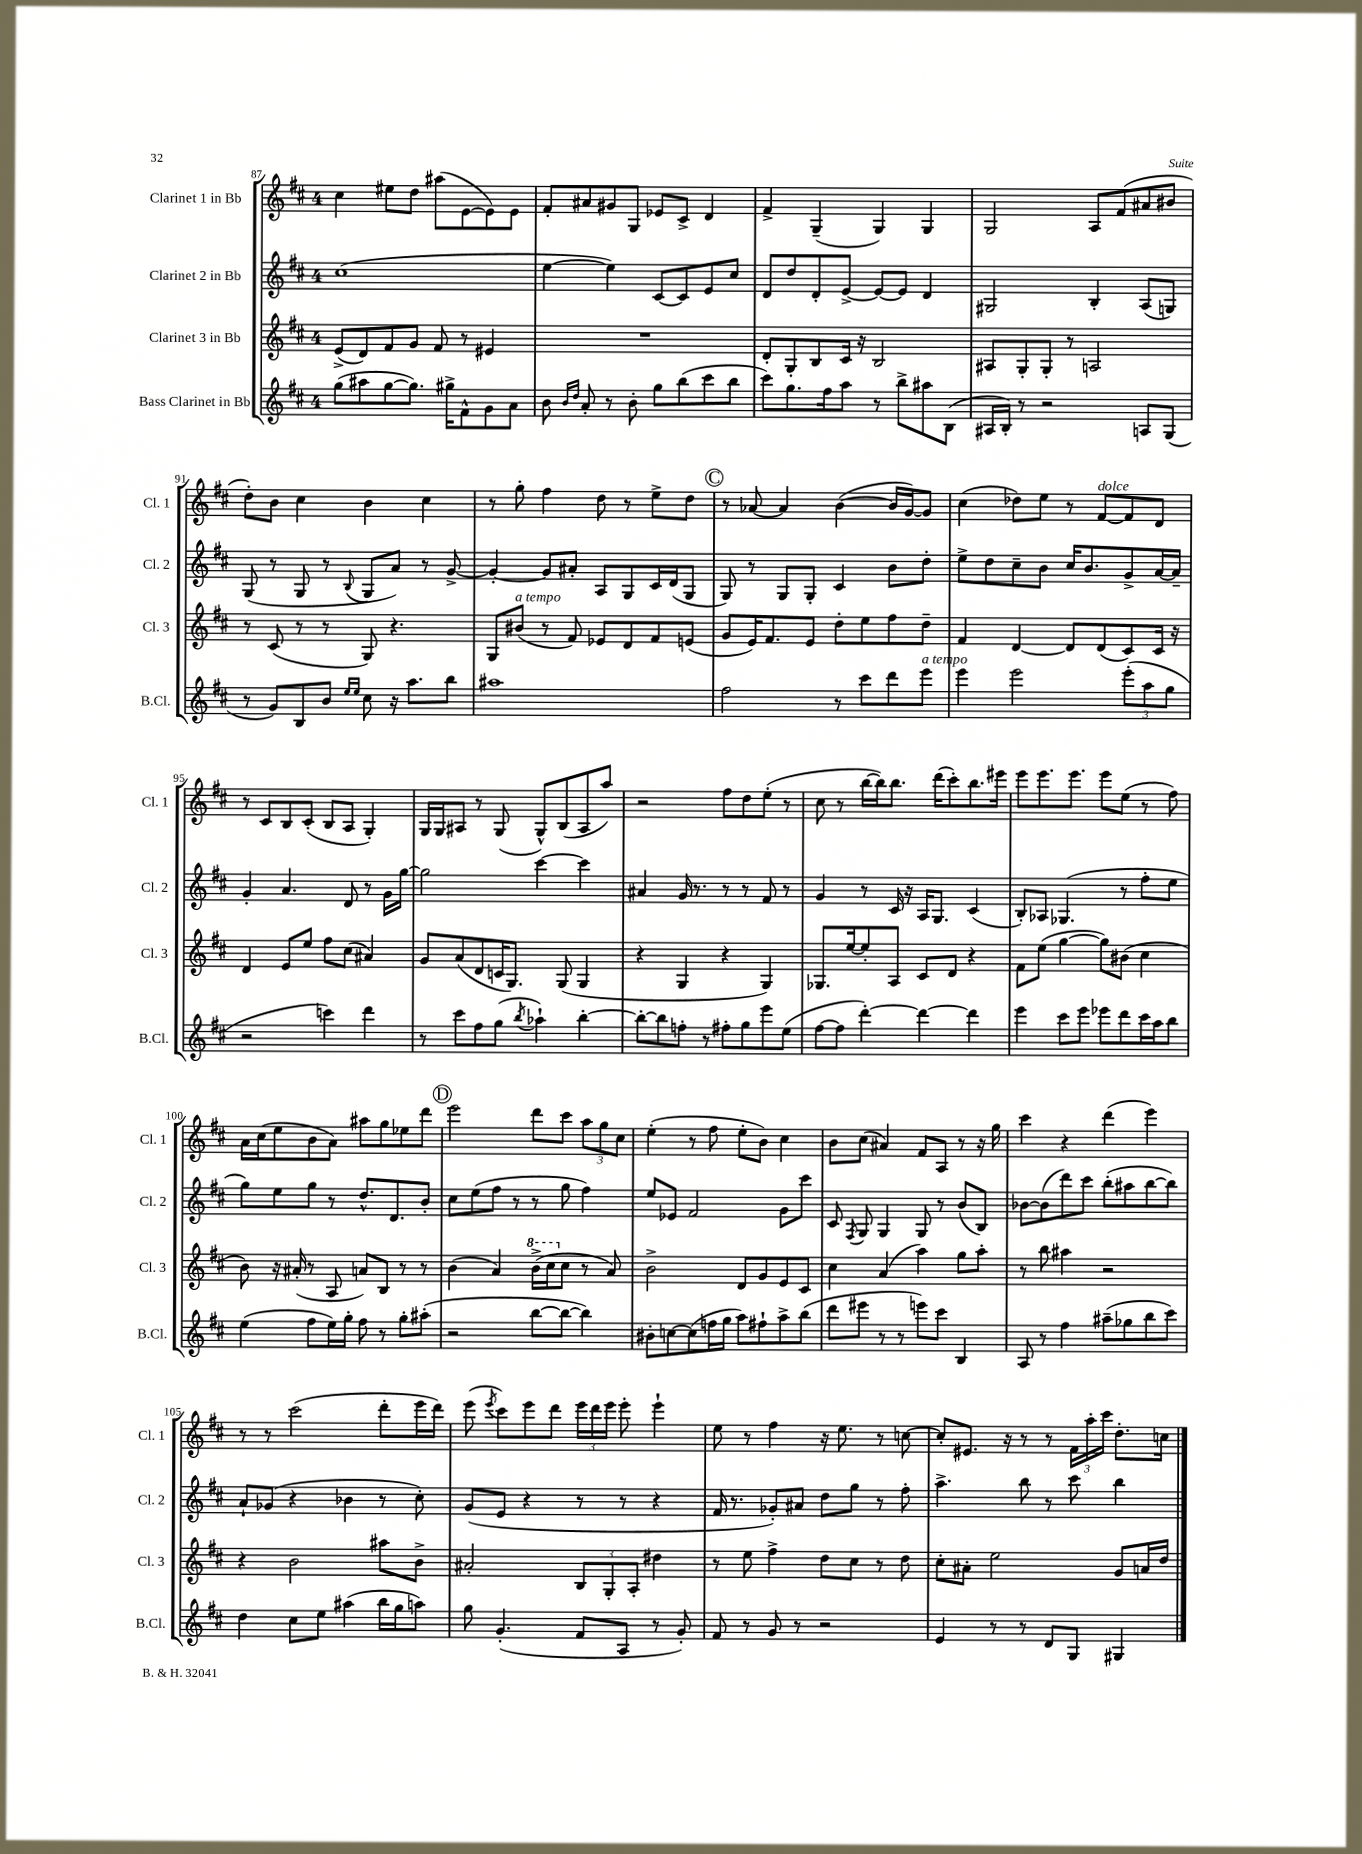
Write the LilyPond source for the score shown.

<<
\new StaffGroup <<
\new Staff = "s0" \with { instrumentName = "Clarinet 1 in Bb" shortInstrumentName = "Cl. 1" } {
    \clef treble \key d \major \once \override Staff.TimeSignature.style = #'single-digit \time 4/4
    \autoBeamOff cis''4 eis''8[ d''8] ais''8[( e'8~ e'8) e'8] |
    fis'8[-. ais'8 gis'8 g8] ees'8[ cis'8]-> d'4 |
    fis'4-> g4--( g4) g4 |
    g2 a8[ fis'8( ais'8 bis'8] |
    d''8[-.) b'8] cis''4 b'4 cis''4 |
    r8 g''8-. fis''4 d''8 r8 e''8[-> d''8] |
    \mark \markup { \circle "C" } r8 aes'8~ aes'4 b'4~( b'16[ g'16~) g'8] |
    cis''4( des''8[) e''8] r8 fis'8[~^\markup { \italic "dolce" } fis'8 d'8] |
    r8 cis'8[ b8 cis'8]-.( b8[ a8] g4-.) |
    g16[ g16 ais8] r8 g8( g8[-^) b8( ais8 a''8]) |
    r2 fis''8[ d''8 e''8]-.( r8 |
    cis''8 r8 b''16[~ b''16) b''8.] d'''16[( cis'''8-.) b''8. eis'''16] |
    e'''8[ e'''8. e'''8.] e'''8[ e''8]( r8 fis''8) |
    a'16[ cis''16( e''8 b'8 a'8]) ais''8[ g''8 ees''8 d'''8] |
    \mark \markup { \circle "D" } e'''2 d'''8[ cis'''8] \tuplet 3/2 { a''8[ g''8 cis''8] } |
    e''4-.( r8 fis''8 e''8[-. b'8]) cis''4 |
    b'8[ cis''8]( ais'4) fis'8[ a8] r8 r16 g''16 |
    cis'''4 r4 d'''4( e'''4) |
    r8 r8 cis'''2( d'''8[-. e'''16 d'''16]) |
    e'''8( \acciaccatura { e'''8 } cis'''8[) e'''8 d'''8] \tuplet 3/2 { e'''16[ d'''16 e'''16] } e'''8-. e'''4-! |
    e''8 r8 fis''4 r16 e''8. r8 c''8~ |
    c''8[-. eis'8.] r16 r8 r8 \tuplet 3/2 { fis'16[ a''16-. cis'''16] } d''8.[-. c''16] \bar "|." |
}
\new Staff = "s1" \with { instrumentName = "Clarinet 2 in Bb" shortInstrumentName = "Cl. 2" } {
    \clef treble \key d \major \once \override Staff.TimeSignature.style = #'single-digit \time 4/4
    \autoBeamOff cis''1( |
    e''4~ e''4) cis'8[~ cis'8 e'8 cis''8] |
    d'8[ d''8 d'8-. e'8]~-> e'8[~ e'8] d'4 |
    gis2 b4-. a8[( g8]) |
    g8( r8 g8 r8 \appoggiatura { b8 } g8[ a'8]) r8 g'8~-> |
    g'4~-. g'8[ ais'8]-. a8[ g8 cis'16 d'16( g8] |
    \mark \markup { \circle "C" } g8) r8 g8[ g8]-. cis'4 b'8[ d''8]-. |
    e''8[-> d''8 cis''8-- b'8] cis''16[ b'8. g'8-> a'16~ a'16]-- |
    g'4-. a'4. d'8 r8 g'16[ g''16]~ |
    g''2 cis'''4~ cis'''4 |
    ais'4 g'16 r8. r8 r8 fis'8 r8 |
    g'4 r8 cis'16 r16 a16[ g8.] cis'4( |
    b8[-.) aes8] ges4.( r8 fis''8[-. e''8] |
    g''8[) e''8 g''8] r8 d''8.[-^ d'8. b'8]-. |
    \mark \markup { \circle "D" } cis''8[ e''8( fis''8] r8 r8 g''8 fis''4) |
    e''8[ ees'8] fis'2 g'8[ cis'''8] |
    cis'8 \acciaccatura { fis8 } g8 g4 g8 r8 b'8[( b8]) |
    bes'8[~ bes'8( d'''8) cis'''8] b''8[-.( ais''8 b''8~ b''8]) |
    a'8[-! ges'8]( r4 bes'4 r8 cis''8-.) |
    g'8[( e'8] r4 r8 r8 r4 |
    fis'16 r8. ges'8[-.) ais'8] d''8[ g''8] r8 fis''8-. |
    a''4.-> b''8 r8 cis'''8 b''4 \bar "|." |
}
\new Staff = "s2" \with { instrumentName = "Clarinet 3 in Bb" shortInstrumentName = "Cl. 3" } {
    \clef treble \key d \major \once \override Staff.TimeSignature.style = #'single-digit \time 4/4
    \autoBeamOff e'8[->( d'8) fis'8 g'8] fis'8 r8 eis'4 |
    R1 |
    d'8[-. g8-. b8 cis'16] r16 b2 |
    ais8[ g8-. g8]-. r8 a2 |
    r8 cis'8( r8 r8 g8) r4. |
    g8[ bis'8]^\markup { \italic "a tempo" }( r8 fis'8) ees'8[ d'8 fis'8 e'8]( |
    \mark \markup { \circle "C" } g'8[ e'16) fis'8. e'8] d''8[-. e''8 fis''8 d''8]-- |
    fis'4 d'4~ d'8[ d'8( cis'8) cis'16] r16 |
    d'4 e'8[ e''8] fis''8[ cis''8]( ais'4) |
    g'8[ a'8( d'8 c'16 g8.]) g8( g4 |
    r4 g4 r4 g4) |
    ges8.[ e''16~ e''8-. a8] cis'8[ d'8] r4 |
    fis'8[ e''8]( g''4~ g''8[) bis'8]( cis''4 |
    b'8) r16 ais'16-.( r8 a8 a'8[) b8] r8 r8 |
    \mark \markup { \circle "D" } b'4( a'4) \ottava #1 b''16[->( cis'''16 \ottava #0 cis''8] r8 a'8) |
    b'2-> d'8[ g'8 e'8 cis'8] |
    cis''4 a'4( a''4) g''8[ a''8]-. |
    r8 b''8 ais''4 r2 |
    r4 b'2 ais''8[ b'8]-> |
    ais'2-. \tuplet 3/2 { b8[ g8-. a8]-. } dis''4 |
    r8 e''8 fis''4-> d''8[ cis''8] r8 d''8 |
    cis''8[-. ais'8]-. e''2 g'8[ a'16 d''16] \bar "|." |
}
\new Staff = "s3" \with { instrumentName = "Bass Clarinet in Bb" shortInstrumentName = "B.Cl." } {
    \clef treble \key d \major \once \override Staff.TimeSignature.style = #'single-digit \time 4/4
    \autoBeamOff g''8[( ais''8 g''8~ g''8.]) gis''16[-> fis'8-^ g'8 a'8] |
    b'8 \grace { b'16[ d''16] } a'8-. r8 b'8-. g''8[ b''8( cis'''8 b''8] |
    cis'''8[) g''8. fis''16 a''8] r8 b''8[-> ais''8 b8]( |
    ais16[ b16]-.) r8 r2 a8[ g8]( |
    r8 g'8[) b8 b'8] \grace { e''16[ e''16] } cis''8 r16 a''8.[ b''8] |
    ais''1 |
    \mark \markup { \circle "C" } fis''2 r8 cis'''8[ d'''8 e'''8]^\markup { \italic "a tempo" } |
    e'''4 e'''2 \tuplet 3/2 { e'''8[-.( a''8 g''8] } |
    r2 c'''4) d'''4 |
    r8 cis'''8[ fis''8 g''8]( \acciaccatura { b''8 } aes''4-!) b''4~-. |
    b''8[~-. b''8 f''8]-. r8 fis''8[-. g''8 e'''8 e''8]( |
    fis''8[~ fis''8] d'''4~-.) d'''4~ d'''4 |
    e'''4 cis'''8[ e'''8] ees'''8[ d'''8 cis'''16 a''16 b''8] |
    e''4( fis''8[ e''16) g''16]-. fis''8 r8 g''8[-. ais''8]-.( |
    \mark \markup { \circle "D" } r2 b''8[~ b''8]~ b''4) |
    bis'8[-. c''8~ c''8( f''16 g''16] a''8[) fis''8-! a''8-> b''8]( |
    d'''8[ eis'''8] r8 r8 e'''8[) cis'''8] b4 |
    a8 r8 fis''4 ais''8[--( ges''8 b''8 cis'''8]) |
    d''4 cis''8[ e''8] ais''4( b''16[ g''16 a''8]) |
    g''8 g'4.-.( fis'8[ a8] r8 g'8-.) |
    fis'8 r8 g'8 r8 r2 |
    e'4 r8 r8 d'8[ g8] gis4 \bar "|." |
}
>>
>>
\layout { \context { \Score currentBarNumber = #87 } }
